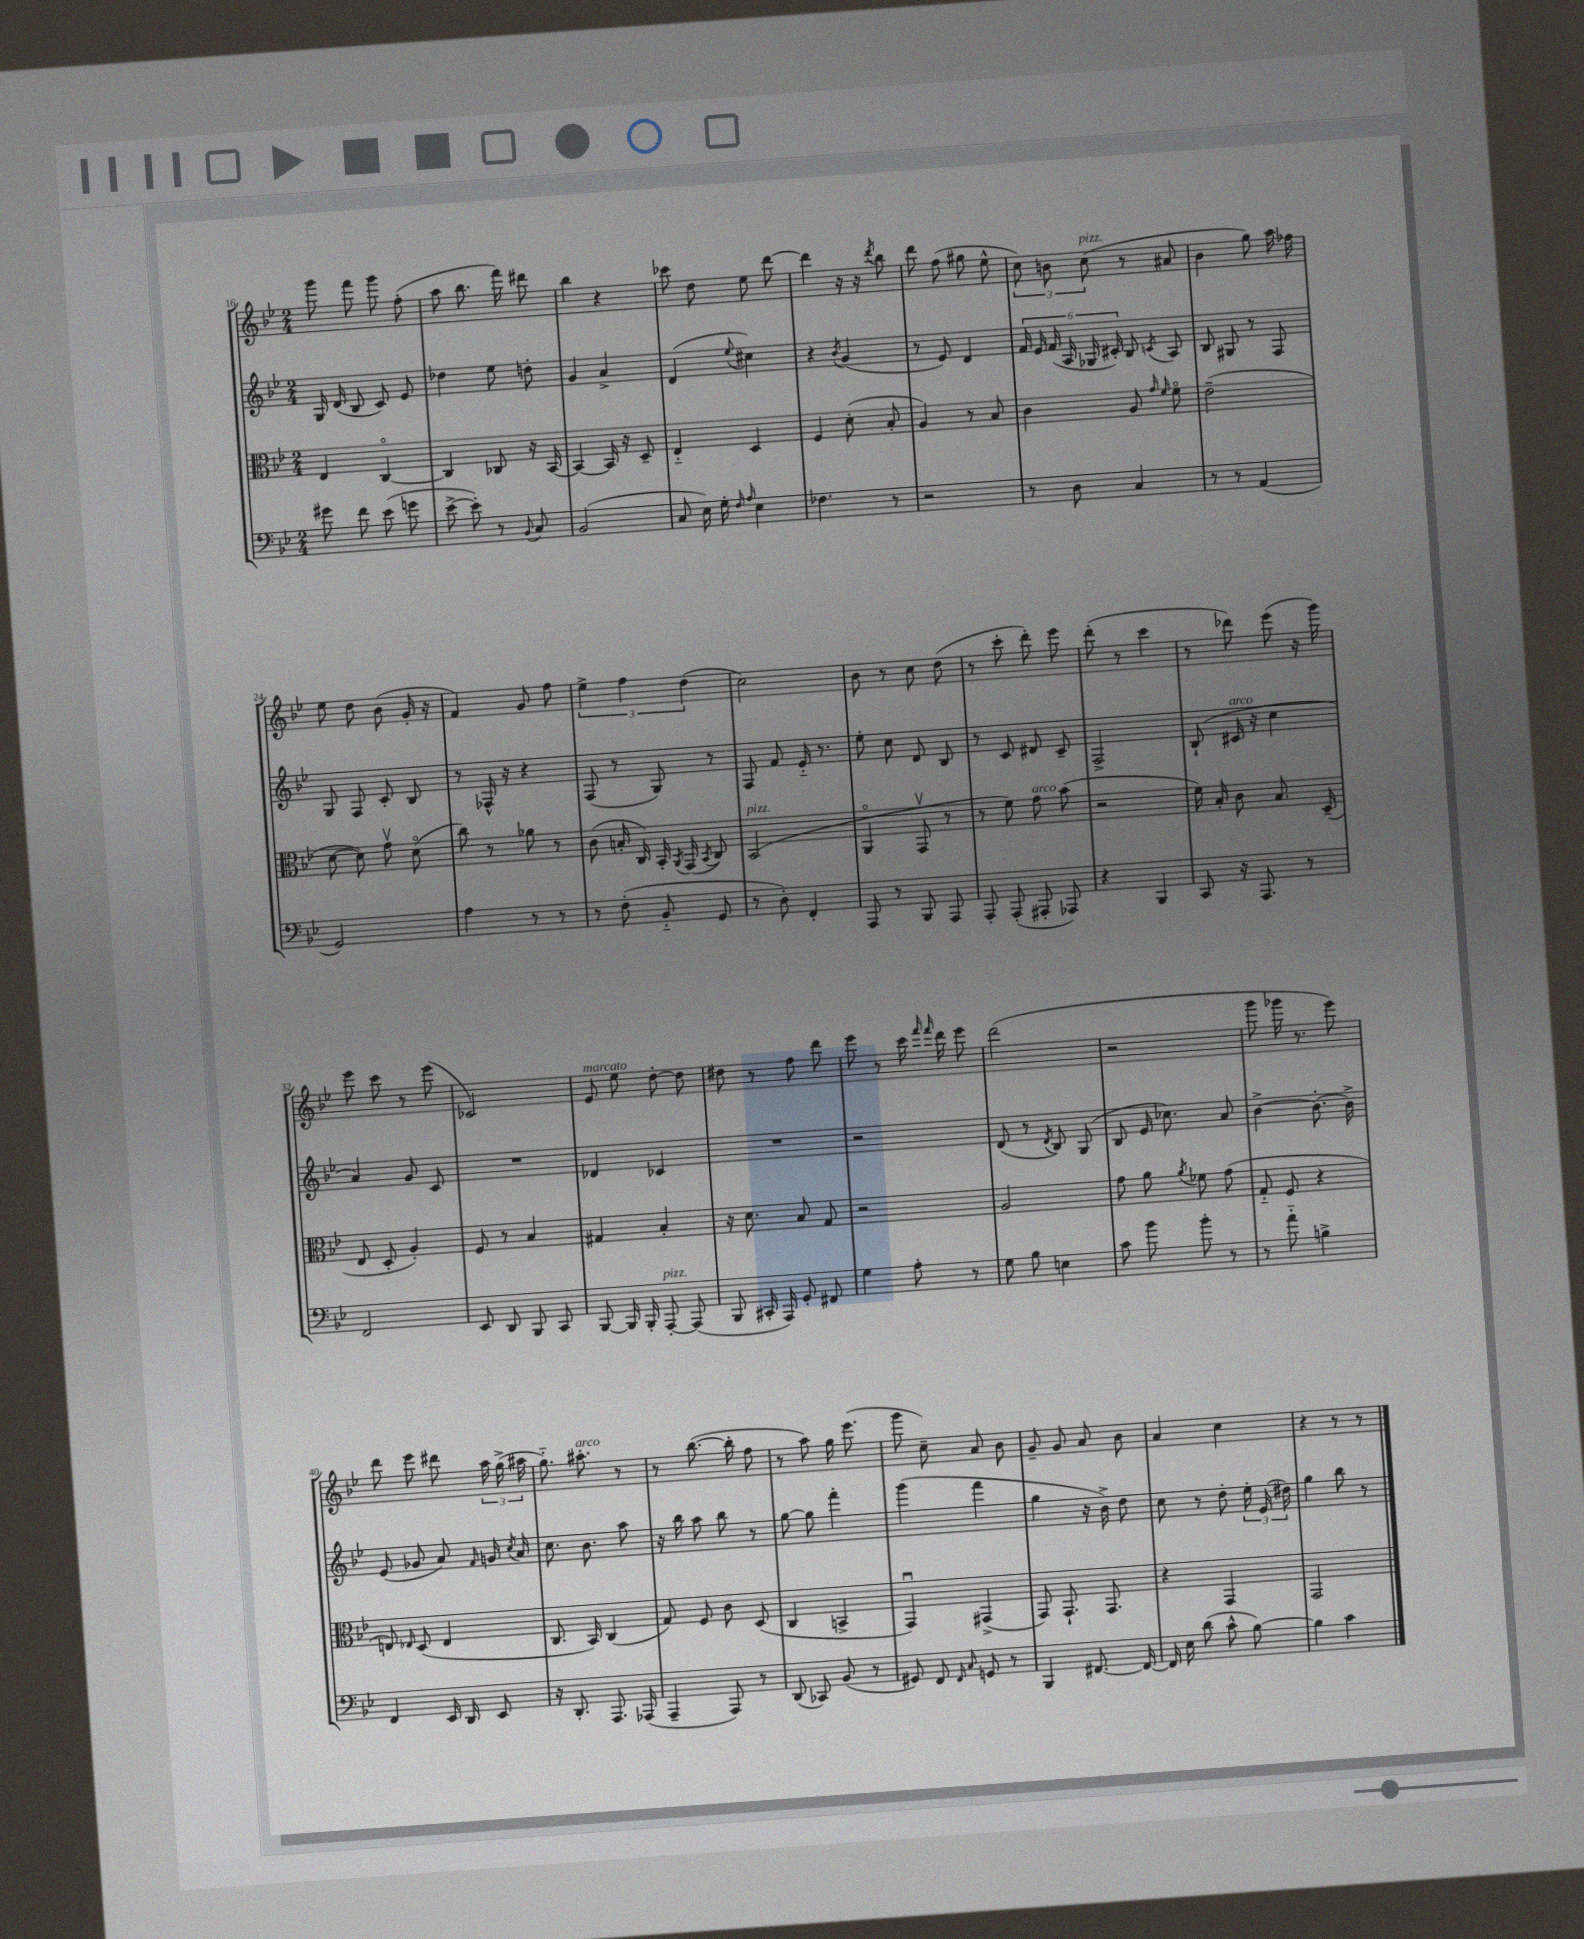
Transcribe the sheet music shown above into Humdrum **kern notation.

**kern	**kern	**kern	**kern
*part4	*part3	*part2	*part1
*staff4	*staff3	*staff2	*staff1
*clefF4	*clefC3	*clefG2	*clefG2
*k[b-e-]	*k[b-e-]	*k[b-e-]	*k[b-e-]
*M2/4	*M2/4	*M2/4	*M2/4
=16	=16	=16	=16
8g#X\	4E-/	16G/	8ggg\
.	.	(16d/	.
8f\	.	8B-/	8fff\
(8e-\	[4C/	8c/)	8ggg\
8gn\	.	8e-/	(8ff'\
=17	=17	=17	=17
[8e-^\	4C/]	4dd-X\	8aa\
8e-'\])	.	.	8.bb-\
8r	8C-X/	8ee-\	.
.	.	.	16fff\)
8qqBB-/	.	.	.
8C/	16r	8ddn'\	8ddd#X\
.	[16BB-/	.	.
=18	=18	=18	=18
(2BB-/	4BB-/_	4g/	4bb-\
.	16BB-/]	4a^/	4r
.	16r	.	.
.	8D~/	.	.
=19	=19	=19	=19
8C/	4E-/	(4d/	8ccc-X\
16E-\)	.	.	8dd\
16G'\	.	.	.
16qqF/	.	.	.
16qqA/	.	8qqee-/	.
4E-\	4D/	4cc#X\)	8ee-\
.	.	.	[8ddd\
=20	=20	=20	=20
4.F-X\	4F/	4r	4ddd\]
.	.	8qb-/	.
.	(8d'\	(4g/	16r
.	.	.	16r
.	.	.	8qddd/
8r	8B-'/	.	8bb-\
=21	=21	=21	=21
2r	4A/)	8r	8ddd\
.	.	8e-/)	(8ff\
.	8r	4d/	8gg#X\
.	8B-/	.	8ee-^^\
=22	=22	=22	=22
8r	4c\	24f/	12cc\)
.	.	24e-/	.
.	.	(24f/	12bn\
8D\	.	24A/	.
!	!	!	!LO:TX:a:i:t=pizz.
.	.	24G-X/	(12cc\
.	.	24c#X'/)	.
4C/	8A/	8B-/	8r
.	16qqg/	.	.
.	16qqf/	8qcn/	.
.	8f\	8A/	8a#X/
=23	=23	=23	=23
8r	(2e-~\	8B-/	4b-\
8r	.	8G#X/	.
(4AA/	.	8r	8gg\)
.	.	8F/	16aa\
.	.	.	16ff-X\
!!LO:LB:g=z
=24	=24	=24	=24
2GG/)	[8d\	8G/	8ee-\
.	8d\])	8F/	8dd\
.	8gv\	8c'/	(8b-\
.	(8d\	8B-/	16g'/
.	.	.	16r
=25	=25	=25	=25
4A\	8cc\)	8r	4f/)
.	8r	16F-X^^/	.
.	.	16r	.
8r	8a-X\	4r	8g/
8r	8r	.	8ff\
=26	=26	=26	=26
8r	(8c\	(8F/	6ee-^\
(8F'\	16Bn'/	8r	.
.	.	.	6ff\
.	16C/)	.	.
8BB-/	16BB-'/	8G/)	.
.	8qAA/	.	.
.	(16GG/	.	.
.	.	.	(6dd\
.	8qBB-/	.	.
8GG/	8C/)	8r	.
=27	=27	=27	=27
!	!LO:TX:a:i:t=pizz.	!	!
8r	(2BB-/	8F/	2cc\)
8D'\)	.	8f/	.
4FF'/	.	16e-/	.
.	.	8.r	.
=28	=28	=28	=28
8AAA/	4AA/	8ee-'\	8b-\
8r	.	8cc\	8r
8BBB-/	8GGv/	8d/	8cc\
8AAA/	8r	8B-/	(8dd\
=29	=29	=29	=29
8AAA'/	8r	8r	8r
(8AAA'/	8f\)	8c/	8ccc'\
!	!LO:TX:a:i:t=arco	!	!
8AAA#X'/	8g\	8d#X/	8ddd'\)
8AAA-X/)	(8b-\	8c~/	8eee-\
=30	=30	=30	=30
4r	2r	2F^/	(8ddd'\
.	.	.	8r
4BBB-/	.	.	4ccc\
=31	=31	=31	=31
8CC/	16f\)	(8B-`/	8r
.	16B-'/	.	.
!	!	!LO:TX:a:i:t=arco	!
16r	8c\	16c#X/	8ddd-X\)
8.AAA/	.	16r	.
.	8.B-/	4cc\	(8eee-\
8r	.	.	16r
.	(16D~/	.	16ggg\)
!!LO:LB:g=z
=32	=32	=32	=32
2FF/	8E-/	4a/)	8eee-\
.	8D'/	.	8ccc\
.	4A'/)	8g/	8r
.	.	8c/	(8eee-\
=33	=33	=33	=33
8EE-/	8F/	2r	2c-X/)
8DD/	8r	.	.
8BBB-/	4B-/	.	.
8CC/	.	.	.
=34	=34	=34	=34
!	!	!	!LO:TX:a:i:t=marcato
[8BBB-/	4G#X/	4d-X/	8e-/
16BBB-/]	.	.	8ee-\
16BBB-'/	.	.	.
!LO:TX:a:i:t=pizz.	!	!	!
[8AAA'/	4B-'/	4c-X/	[8dd'\
(8AAA/]	.	.	8dd\]
=35	=35	=35	=35
8BBB-/	16r	2r	8dd#X\
.	8.d\	.	.
16CC#X'/	.	.	8r
16AAA/)	.	.	.
8GG'/	8B-/	.	8ff\
8FF#X/	8G/	.	8ddd\
=36	=36	=36	=36
4G\	2r	2r	8eee-\
.	.	.	8r
8A'\	.	.	16ccc\
.	.	.	16qqfff/
.	.	.	16qqfff/
.	.	.	16ddd\
8r	.	.	8eee-\
=37	=37	=37	=37
8G\	2A/	(8d/	(2ddd\
8B-\	.	8r	.
.	.	8qd/	.
4En\	.	8B-/)	.
.	.	(8G/	.
=38	=38	=38	=38
8c\	8g\	8B-/	2r
8b-\	8a\	16e-/	.
.	.	8.cc-X\)	.
.	8qa/	.	.
8b-'\	8f-X\	.	.
8r	(8g\	8a/	.
=39	=39	=39	=39
8r	8G/	[4b-^\	8ggg\
8a\	8F/	.	16ggg-X\
.	.	.	8.r
4Bn^\	4r	8.b-'\_	.
.	.	.	8eee-\)
.	.	16b-^\]	.
!!LO:LB:g=z
=40	=40	=40	=40
4FF/	8En/)	(8e-/	8ddd\
.	16qqE-X/	.	.
.	(8D/	8g-X/	8eee-\
16EE-/	4E-/	8a/)	8ddd#X\
16DD/	.	.	.
.	.	16qqf/	.
8EE-/	.	16gn/	24aa\
.	.	.	(24gg^\
.	.	8qcc/	.
.	.	16a/	.
.	.	.	24aa#X\
=41	=41	=41	=41
16r	8.C/	8.cc\	8.gg\)
8.DD'/	.	.	.
!	!	!	!LO:TX:a:i:t=arco
.	16BB-/)	8.b-\	8.aa#X'\
8.AAA/	(4C/	.	.
.	.	8aa\	8r
(16AAA-X/	.	.	.
=42	=42	=42	=42
4AAA~/	8G/)	16r	8r
.	.	16bb-\	.
.	8F/	8aa\	([8.bb-\
8AAA/)	8c\	8bb-\	.
.	.	.	16bb-'\]
8r	(8D/	8r	8ff\
=43	=43	=43	=43
(8DD/	4C/	[8gg\	8r
8CC-X/)	.	8gg\]	8aa\)
(8BB-/	4BBn^/	4fff'\	16gg\
.	.	.	(8.eee-\
8r	.	.	.
=44	=44	=44	=44
8GG#X/)	4GGu/)	(4ggg\	8ggg\
8FF/	.	.	8cc~\)
16qqFF/	.	.	.
16qqC/	.	.	.
8GGn/	(4GG#X^/	4fff\	8a/
8r	.	.	8b-\
=45	=45	=45	=45
4BBB-/	8GG/)	4gg\	8g~/
.	8.GG`/	.	8g/
[8.FF#X/	.	16r	8a/
.	8.GG/	16b-^\)	.
.	.	8dd\	8b-\
16FF#/_	.	.	.
=46	=46	=46	=46
16FF#/]	4r	8cc\	4a/
16E-\	.	.	.
(8d\	.	8r	.
8c^^\	4GG/	8dd'\	4cc\
[8B-\)	.	24ee-'\	.
.	.	(24e-/	.
.	.	24dd#X\)	.
=47	=47	=47	=47
4B-\]	2GG/	4gg\	4r
4c\	.	8bb-\	8r
.	.	8r	8r
==	==	==	==
*-	*-	*-	*-
